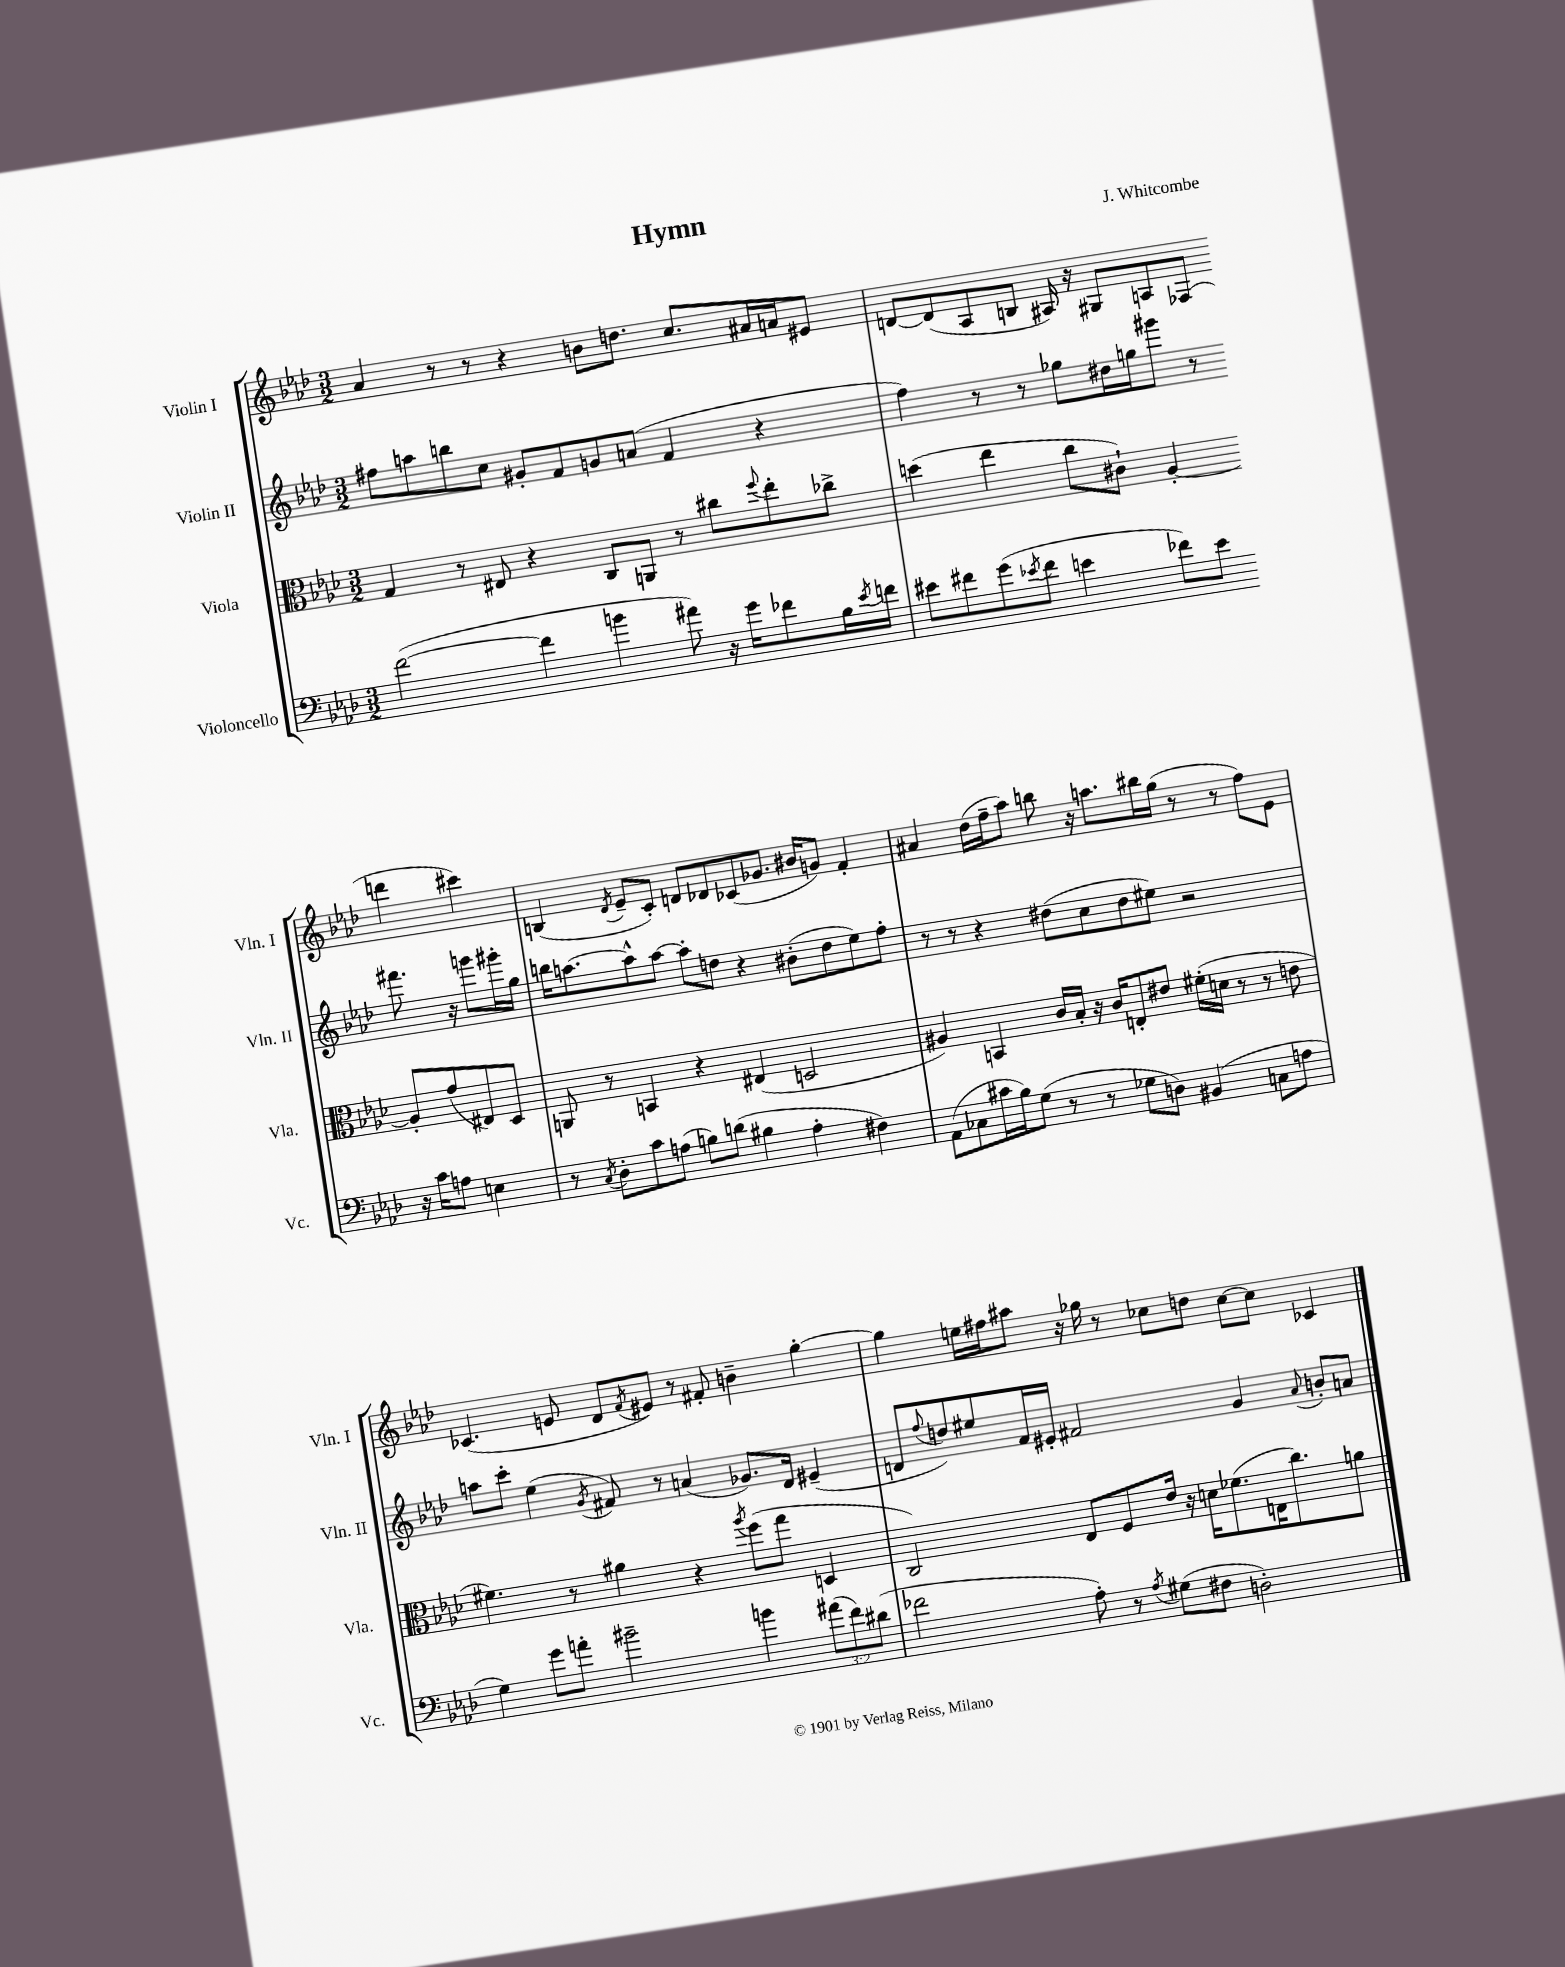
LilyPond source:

\header { title = "Hymn" composer = "J. Whitcombe" }
<<
\new StaffGroup <<
\new Staff = "s0" \with { instrumentName = "Violin I" shortInstrumentName = "Vln. I" } {
    \clef treble \key aes \major \numericTimeSignature \time 3/2
    aes'4 r8 r8 r4 b'8 d''8. c''8. ais'16 a'16 eis'8 |
    d'8~ d'8( aes8 b8 ais16) r16 gis8 a8 fes8( d'''4 cis'''4) |
    b4( \acciaccatura { des'8 } ees'8-- c'8-.) d'8 des'8 ces'8( ges'8. bis'16 g'8) f'4-. |
    ais'4 des''16( f''16-- aes''8) b''8 r16 a''8. bis''16 g''16( r8 r8 f''8) ees'8 |
    ces'4.( e'8 des'8 \acciaccatura { f'8 } eis'8) r8 fis'8-. b'4-- g''4~-. |
    g''4 e''16 fis''16 ais''8 r16 ges''16 r8 ces''8 d''8 ces''8~ ces''8 ces'4 \bar "|." |
}
\new Staff = "s1" \with { instrumentName = "Violin II" shortInstrumentName = "Vln. II" } {
    \clef treble \key aes \major \numericTimeSignature \time 3/2
    fis''8 a''8 b''8 c''8 gis'8-. f'8 g'8 a'8( f'4 r4 |
    f''4) r8 r8 ges''8 dis''16 g''16 gis'''8 r8 fis'''8. r16 g'''8 gis'''16-. g''16 |
    b''16 a''8.~ a''8-^ a''8~ a''8-. d''8 r4 bis'8-.( d''8 ees''8) f''8-. |
    r8 r8 r4 dis''8( c''8 dis''8 eis''8) r2 |
    a''8 c'''8-. ees''4( \acciaccatura { g'8 } fis'8) r8 a'4( ges'8.) des'16 eis'4--( |
    d'8 \appoggiatura { f''8 } d''8) eis''8 f'16 eis'16-. fis'2 g'4 \appoggiatura { aes'8 } b'8-. a'8 \bar "|." |
}
\new Staff = "s2" \with { instrumentName = "Viola" shortInstrumentName = "Vla." } {
    \clef alto \key aes \major \numericTimeSignature \time 3/2
    g4 r8 eis8 r4 c8 a,8 r8 cis''8 \appoggiatura { f''8 } ees''8-. ces''8-> |
    d''4( ees''4 c''8 cis'8-!) aes4~-. aes8-. g'8( eis8) des8 |
    a,8 r8 b,4 r4 eis4( d2 |
    ais4) b,4 c'16 bes16-. r16 c'16 e8-. eis'8 fis'16-.( d'16 r8 r8 e'8 |
    fis'4.) r8 ais'4 r4 \acciaccatura { aes''8 } f''8( g''8 d4 |
    c2) ees8 f8 ees'16 r16 d'16 fes'8.( e16 c''8.) a'8 \bar "|." |
}
\new Staff = "s3" \with { instrumentName = "Violoncello" shortInstrumentName = "Vc." } {
    \clef bass \key aes \major \numericTimeSignature \time 3/2 \override Staff.TupletNumber.text = #tuplet-number::calc-fraction-text
    f'2~( f'4 b'4 ais'8) r16 g'16 fes'8 bes16 \acciaccatura { ees'8 } f'16 |
    eis'8 fis'8 g'8( \acciaccatura { ees'8 } fis'8 e'4 fes'8) e'8 r16 c'16 a8 e4 |
    r8 \acciaccatura { c8 } des8-. c'8 a8( b8) d'8( bis4 a4-. fis4) |
    aes,8( ces8 cis'16 bes16) g8( r8 r8 ges8 d8) bis,4( c8 a8 |
    g4) g'8 a'8-. bis'2-- b'4 \tuplet 3/2 { ais'8( f'8) dis'8( } |
    fes'2 aes8-.) r8 \acciaccatura { aes8 } gis8( fis8 d2-.) \bar "|." |
}
>>
>>
\layout { \context { \Score \remove "Bar_number_engraver" } }
